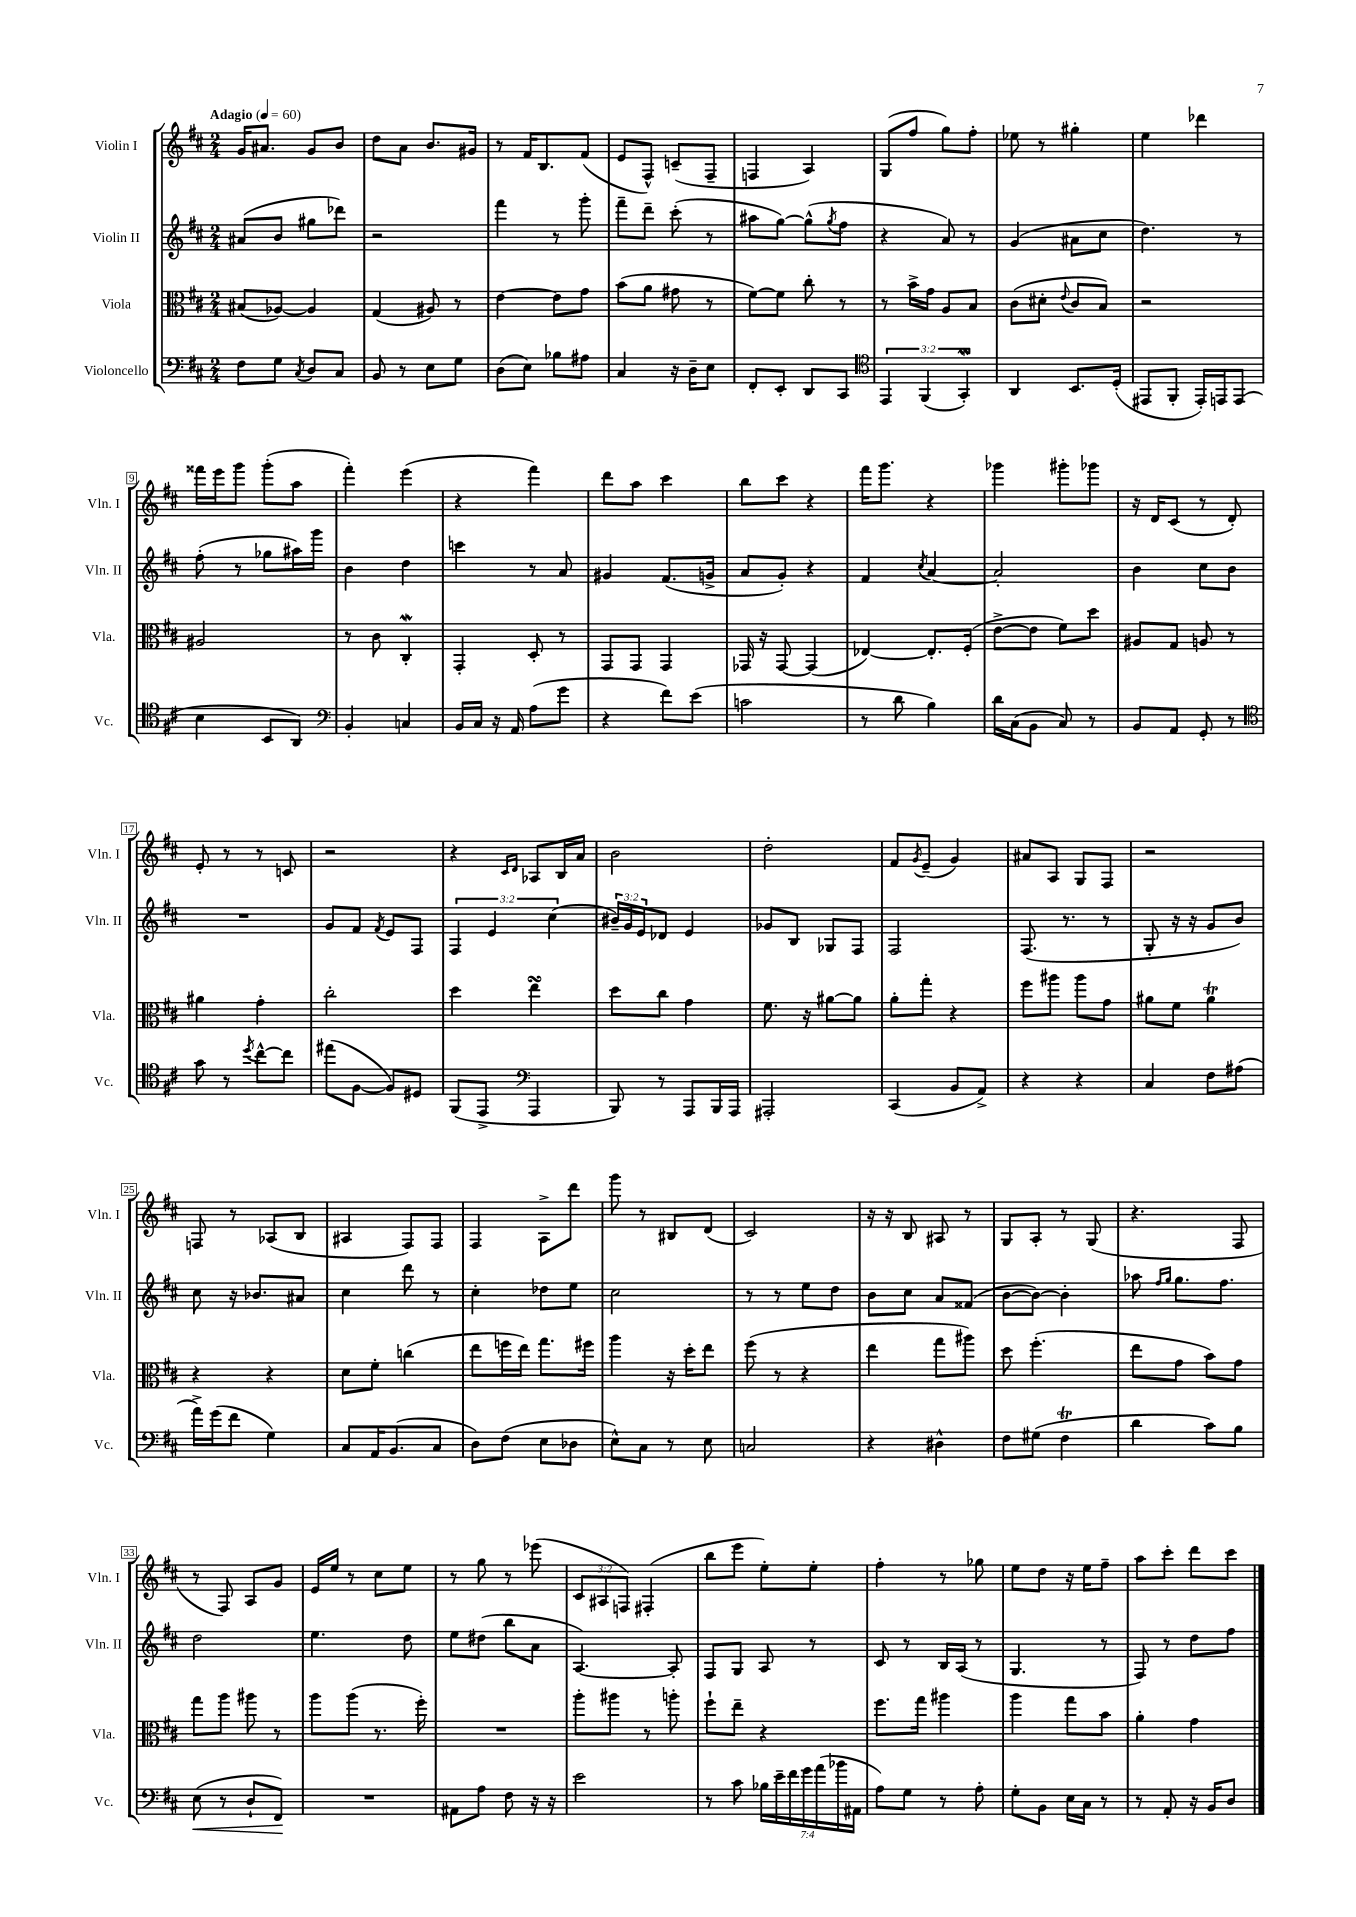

**kern	**kern	**kern	**kern
*staff4	*staff3	*staff2	*staff1
*clefF4	*clefC3	*clefG2	*clefG2
*k[f#c#]	*k[f#c#]	*k[f#c#]	*k[f#c#]
*M2/4	*M2/4	*M2/4	*M2/4
*MM60	*MM60	*MM60	*MM60
8F#\L	(8B#/L	(8a#/L	16g/LK
.	.	.	8.a#/J
8G\J	[8A-/J)	8b/J	.
8qC#/	.	.	.
8D/L	4A-/]	8gg#\L	8g/L
8C#/J	.	8ddd-\J)	8b/J
=	=	=	=
8BB/	(4G/	2r	8dd\L
8r	.	.	8a\J
8E\L	8A#/)	.	8.b/L
8G\J	8r	.	.
.	.	.	16g#/Jk
=	=	=	=
(8D\L	[4e\	4fff#\	8r
8E\J)	.	.	16f#/LK
.	.	.	8.B/
8B-\L	8e\]L	8r	.
8A#\J	8g\J	8ggg'\	(8f#/J
=	=	=	=
4C#/	(8b\L	8fff#~\L	8e/L
.	8a\J	8ddd~\J	8F#^^/J)
16r	8g#\	(8ccc#'\	(8c~/L
16D~\LK	.	.	.
8E\J	8r	8r	8F#~/J
=	=	=	=
8FF#'/L	[8f#\L)	8aa#\L	4F/
8EE'/J	8f#\]J	[8gg\J)	.
8DD/L	8cc#'\	(8gg^^\]L	4A/)
.	.	8qgg/	.
8CC#/J	8r	8ff#\J	.
=	=	=	=
*clefC4	*	*	*
6EE/	8r	4r	(8G/L
.	16b^\LL	.	8ff#/J
(6FF#/	.	.	.
.	16g\JJ	.	.
.	8A/L	8a/)	8gg\L)
6GG'/)	.	.	.
.	8B/J	8r	8ff#'\J
=	=	=	=
4AA/	(8c#\L	(4g/	8ee-\
.	8d#'\J	.	8r
.	8qqe/	.	.
8.BB/L	8c#/L	8a#\L	4gg#'\
.	8B/J)	8cc#\J	.
(16D'/Jk	.	.	.
=	=	=	=
8EE#/L	2r	4.dd\)	4ee\
8FF#'/J	.	.	.
16EE#'/LL)	.	.	4ddd-\
16EE/J	.	.	.
(8EE/J	.	8r	.
=	=	=	=
4B\	2A#/	(8ff#'\	16fff##\LL
.	.	.	16eee\J
.	.	8r	8ggg\J
8BB/L	.	8gg-\L	(8ggg'\L
8AA/J)	.	16aa#\L)	8aa\J
.	.	16ggg\JJ	.
=	=	=	=
*clefF4	*	*	*
4BB'/	8r	4b\	4fff#'\)
.	8c#\	.	.
4C/	4C#'/	4dd\	(4eee\
=	=	=	=
16BB/LL	4GG'/	4ccc\	4r
16C#/JJ	.	.	.
16r	.	.	.
16AA/	.	.	.
(8A\L	8D'/	8r	4fff#\)
8g\J	8r	8a/	.
=	=	=	=
4r	8GG/L	4g#/	8ddd\L
.	8GG/J	.	8aa\J
8f#\L)	4GG/	(8.f#/L	4ccc#\
(8e\J	.	.	.
.	.	16g^/Jk	.
=	=	=	=
2c\	16GG-/	8a/L	8bb\L
.	16r	.	.
.	[8GG-/	8g'/J)	8ccc#\J
.	(4GG-/]	4r	4r
=	=	=	=
8r	[4E-/)	4f#/	16fff#\LK
.	.	.	8.ggg\J
8d\	.	.	.
.	.	8qcc#/	.
4B\)	8.E-'/]L	[4a/	4r
.	(16F#'/Jk	.	.
=	=	=	=
16d\LL	[8e^\L	2a'/]	4ggg-\
(16C#\J	.	.	.
8BB\J	8e\]J	.	.
8C#/)	8f#\L)	.	8ggg#'\L
8r	8dd\J	.	8ggg-\J
=	=	=	=
8BB/L	8A#/L	4b\	16r
.	.	.	16d/LK
8AA/J	8G/J	.	(8c#/J
8GG'/	8A/	8cc#\L	8r
8r	8r	8b\J	8d'/)
=	=	=	=
*clefC4	*	*	*
8g\	4a#\	2r	8e'/
8r	.	.	8r
8qdd/	.	.	.
[8cc#^^\L	4g'\	.	8r
8cc#\]J	.	.	8c/
=	=	=	=
(8ee#\L	2cc#'\	8g/L	2r
[8F#\J	.	8f#/J	.
.	.	8qf#/	.
8F#/]L)	.	8e/L	.
8D#/J	.	8F#/J	.
=	=	=	=
(8FF#/L	4dd\	6F#/	4r
8EE^/J	.	.	.
.	.	6e/	.
*clefF4	*	*	*
.	.	.	16qqc#/LL
.	.	.	16qqd/JJ
4AAA/	4ee\	.	8A-/L
.	.	(6cc#\	.
.	.	.	16B/L
.	.	.	16a/JJ
=	=	=	=
8BBB/)	8dd\L	24b#~/LL)	2b\
.	.	24g/	.
.	.	24e/J	.
8r	8cc#\J	8d-/J	.
8AAA/L	4g\	4e/	.
16BBB/L	.	.	.
16AAA/JJ	.	.	.
=	=	=	=
2AAA#'/	8.f#\	8g-/L	2dd'\
.	.	8B/J	.
.	16r	.	.
.	[8a#\L	8G-/L	.
.	8a#\]J	8F#/J	.
=	=	=	=
(4CC#/	8a'\L	2F#/	8f#/L
.	.	.	8qg/
.	8gg'\J	.	(8e~/J
8BB/L	4r	.	4g/)
8AA^/J)	.	.	.
=	=	=	=
4r	8ff#\L	(8.F#/	8a#/L
.	8aa#\J	.	8A/J
.	.	8.r	.
4r	8aa#\L	.	8G/L
.	8g\J	8r	8F#/J
=	=	=	=
4C#/	8a#\L	8G'/	2r
.	8f#\J	16r	.
.	.	16r	.
8F#\L	4a#\	8g/L	.
(8A#\J	.	8b/J)	.
=	=	=	=
16a^\LL)	4r	8cc#\	8F/
(16g\J	.	.	.
8f#\J	.	16r	8r
.	.	8.b-/L	.
4G\)	4r	.	(8A-/L
.	.	8a#/J	8B/J
=	=	=	=
8C#/L	8d\L	4cc#\	4A#/
16AA/K	8f#'\J	.	.
(8.BB/	.	.	.
.	(4cc\	8ddd\	8F#/L)
8C#/J	.	8r	8F#/J
=	=	=	=
8D\L)	8ee\L	4cc#'\	4F#/
(8F#\J	16ff\L	.	.
.	16ee\JJ)	.	.
8E\L	8.gg\L	8dd-\L	8A^\L
8D-\J	.	8ee\J	8ddd\J
.	16ff#\Jk	.	.
=	=	=	=
8E^^\L)	4aa\	2cc#\	8ggg\
8C#\J	.	.	8r
8r	16r	.	8B#/L
.	16dd'\LK	.	.
8E\	8ee\J	.	(8d/J
=	=	=	=
2C/	(8ff#\	8r	2c#/)
.	8r	8r	.
.	4r	8ee\L	.
.	.	8dd\J	.
=	=	=	=
4r	4ee\	8b\L	16r
.	.	.	16r
.	.	8cc#\J	8B/
4D#^^\	8gg\L	8a/L	8A#/
.	8aa#\J)	(8f##/J	8r
=	=	=	=
8F#\L	8dd\	[8b\L	8G/L
(8G#\J	(4.ff#'\	8b\_J)	8A'/J
4F#\	.	4b'\]	8r
.	.	.	(8G/
=	=	=	=
4d\	8ee\L	8aa-\	4.r
.	.	16qqff#/LL	.
.	.	16qqgg/JJ	.
.	8g\J	8.gg\L	.
8c#\L)	8b\L)	.	.
.	.	8.ff#\J	.
8B\J	8g\J	.	8F#/
=	=	=	=
(8E\	8gg\L	2dd\	8r
8r	8aa\J	.	8F#/)
8D`/L	8aa#\	.	8A/L
8FF#/J)	8r	.	8g/J
=	=	=	=
2r	8aa\L	4.ee\	16e/LL
.	.	.	16ee/JJ
.	(8aa\J	.	8r
.	8.r	.	8cc#\L
.	.	8dd\	8ee\J
.	16ff#'\)	.	.
=	=	=	=
8AA#\L	2r	8ee\L	8r
8A\J	.	(8dd#\J	8gg\
8F#\	.	8bb\L	8r
16r	.	8a\J	(8eee-\
16r	.	.	.
=	=	=	=
2e\	8aa'\L	[4.A/)	12c#/L
.	.	.	12A#/
.	8aa#\J	.	.
.	.	.	12F/J)
.	8r	.	(4F#'/
.	8aa'\	8A'/]	.
=	=	=	=
8r	8ff#`\L	8F#/L	8bb\L
8c#\	8ee~\J	8G/J	8eee\J
28B-\LL	4r	8A/	8ee'\L)
28e~\	.	.	.
28f#\	.	.	.
28g\	.	.	.
.	.	8r	8ee'\J
(28a\	.	.	.
28b-\	.	.	.
28AA#\JJ	.	.	.
=	=	=	=
8A\L)	8.ff#\L	8c#/	4ff#'\
8G\J	.	8r	.
.	16gg\Jk	.	.
8r	4aa#\	16B/LL	8r
.	.	(16A/JJ	.
8A'\	.	8r	8gg-\
=	=	=	=
8G'\L	4aa\	4.G/	8ee\L
8BB\J	.	.	8dd\J
16E\LL	8gg\L	.	16r
16C#\JJ	.	.	16ee\LK
8r	8b\J	8r	8ff#~\J
=	=	=	=
8r	4a'\	8F#/)	8aa\L
8AA'/	.	8r	8ccc#'\J
16r	4g\	8dd\L	8ddd\L
16BB/LK	.	.	.
8D/J	.	8ff#\J	8ccc#\J
==	==	==	==
*-	*-	*-	*-
